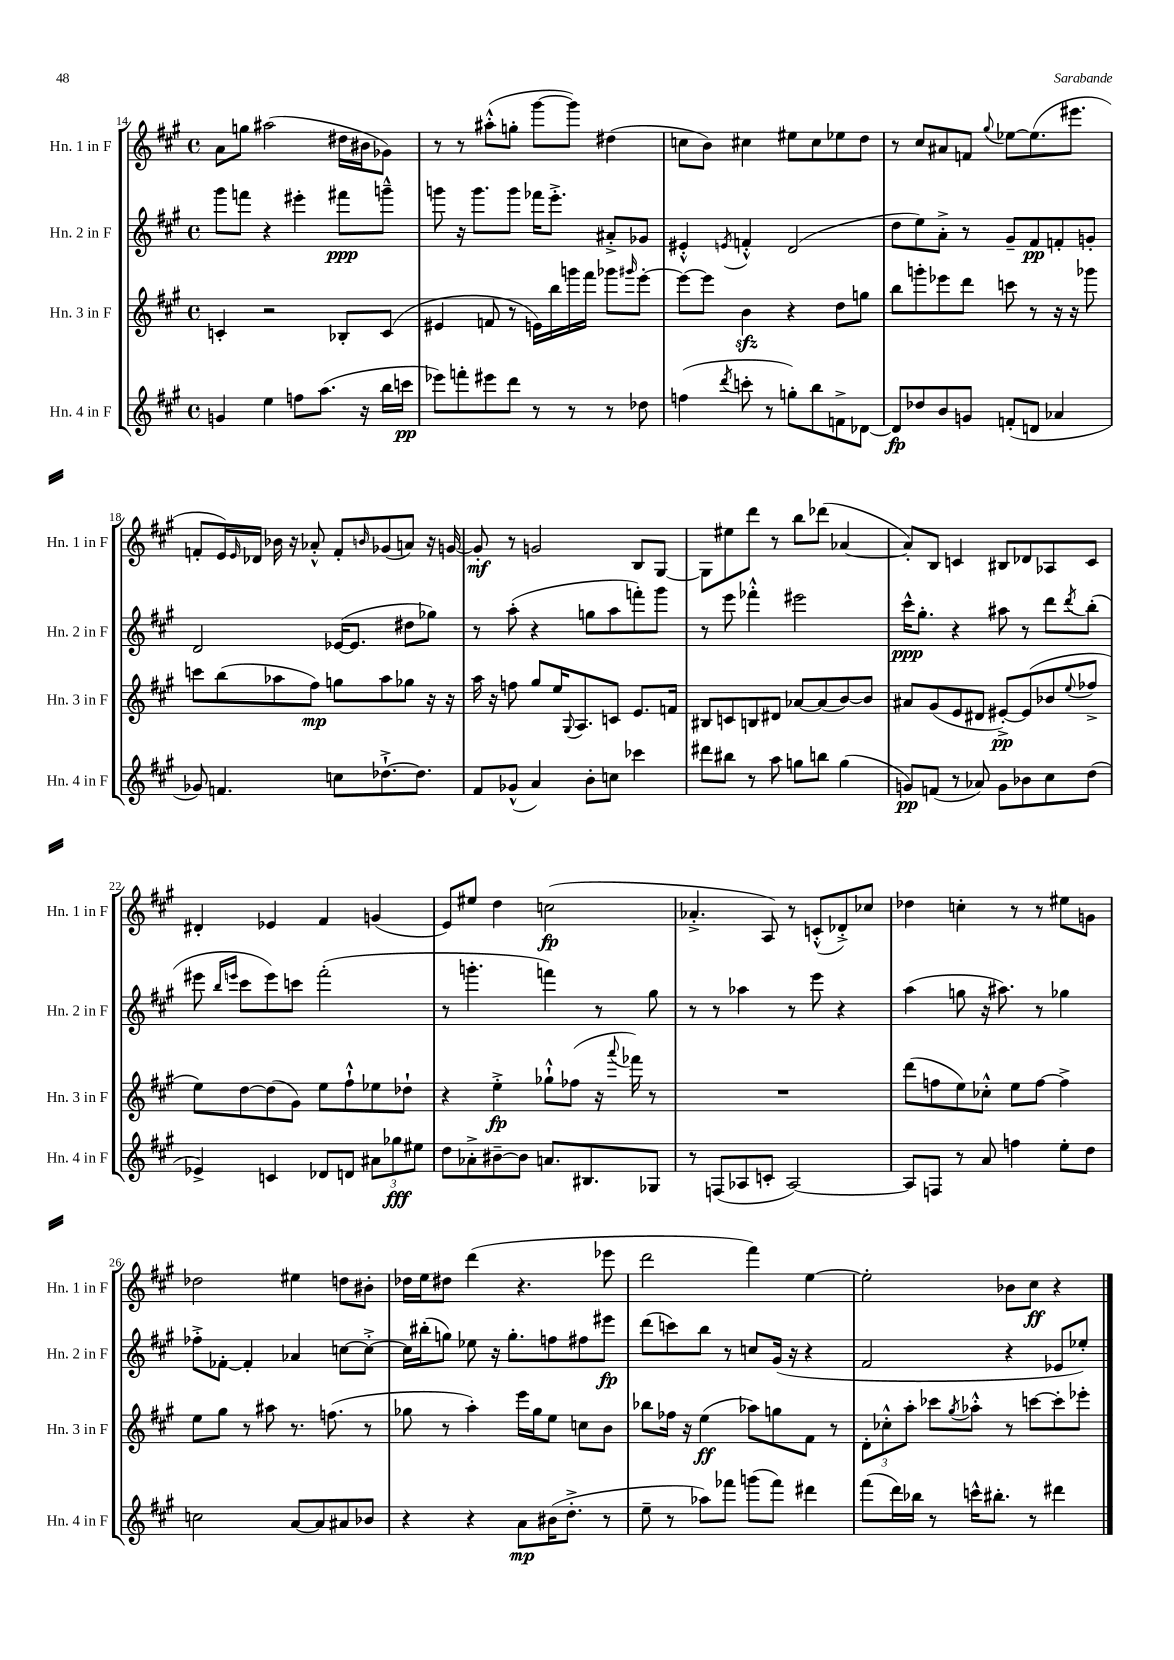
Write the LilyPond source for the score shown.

<<
\new StaffGroup <<
\new Staff = "s0" \with { instrumentName = "Hn. 1 in F" shortInstrumentName = "Hn. 1 in F" } {
    \clef treble \key a \major \defaultTimeSignature \time 4/4
    a'8 g''8 ais''2( dis''16 bis'16 ges'8) |
    r8 r8 ais''8-.-^( g''8-. gis'''8~ gis'''8) dis''4( |
    c''8 b'8) cis''4 eis''8 cis''8 ees''8 d''8 |
    r8 cis''8 ais'8 f'8 \appoggiatura { gis''8 } ees''8~ ees''8.( eis'''8. |
    f'8-. e'16) \grace { e'16 } des'16 bes'16 r16 aes'8-.-^ f'8-. \grace { b'16 } ges'8( a'8) r16 g'16~ |
    g'8-.\mf r8 g'2 b8 gis8~ |
    gis8 eis''8 d'''8 r8 b''8 des'''8( aes'4~ |
    aes'8-.) b8 c'4 bis8 des'8 aes8 c'8 |
    dis'4-. ees'4 fis'4 g'4( |
    e'8) eis''8 d''4 c''2\fp( |
    aes'4.-.-> a8) r8 c'8-.-^( des'8-.->) ces''8 |
    des''4 c''4-. r8 r8 eis''8 g'8 |
    des''2 eis''4 d''8 bis'8-. |
    des''16 e''16 dis''8 d'''4( r4. ees'''8 |
    d'''2 fis'''4) e''4~ |
    e''2-. bes'8 cis''8\ff r4 \bar "|." |
}
\new Staff = "s1" \with { instrumentName = "Hn. 2 in F" shortInstrumentName = "Hn. 2 in F" } {
    \clef treble \key a \major \defaultTimeSignature \time 4/4
    gis'''8 f'''8 r4 eis'''4-. fis'''8\ppp g'''8---^ |
    g'''8 r16 g'''8. g'''8 fes'''16 e'''8.-.-> ais'8-.-> ges'8 |
    eis'4-.-^ \acciaccatura { e'8 } f'4-.-^ d'2( |
    d''8 e''8) a'8-.-> r8 gis'8-- fis'8\pp f'8-. g'8-. |
    d'2 ees'16~( ees'8. dis''8 ges''8) |
    r8 a''8-.( r4 g''8 a''8 f'''8-.) gis'''8 |
    r8 e'''8 fes'''4-.-^ eis'''2 |
    cis'''16-^\ppp gis''8.-. r4 ais''8 r8 d'''8 \acciaccatura { d'''8 } b''8-.( |
    eis'''8 \grace { b''16 e'''16 } cis'''8 e'''8) c'''8 fis'''2-.( |
    r8 g'''4.-. f'''4) r8 gis''8 |
    r8 r8 aes''4 r8 e'''8 r4 |
    a''4( g''8 r16 ais''8.) r8 ges''4 |
    fes''8-.-> fes'8~-. fes'4-. aes'4 c''8~ c''8~-.-> |
    c''16 bis''16-.( g''8) ees''8 r16 g''8.-. f''8 fis''8 eis'''8\fp |
    d'''8( c'''8) b''8 r8 c''8 gis'16( r16 r4 |
    fis'2 r4 ees'8 ees''8-.) \bar "|." |
}
\new Staff = "s2" \with { instrumentName = "Hn. 3 in F" shortInstrumentName = "Hn. 3 in F" } {
    \clef treble \key a \major \defaultTimeSignature \time 4/4
    c'4-. r2 bes8-. c'8( |
    eis'4 f'8 r8 e'16) b''16 g'''16 fis'''16 ges'''8 \grace { gis'''16 } e'''8~-. |
    e'''8~ e'''8 b'4\sfz r4 d''8 g''8 |
    b''8 g'''8-. ees'''8 d'''8 c'''8 r8 r16 r16 ges'''8 |
    c'''8 b''8( aes''8 fis''8\mp) g''8 aes''8 ges''8 r16 r16 |
    a''16 r16 f''8 gis''8 e''16 \appoggiatura { gis8 } a8. c'8 e'8. f'16 |
    bis8 c'8 b8 dis'8 aes'8~ aes'8( b'8~) b'8 |
    ais'8 gis'8( e'8 dis'8 eis'8~-.->\pp) eis'8( bes'8 \appoggiatura { e''8 } fes''8-> |
    e''8) d''8~ d''8( gis'8) e''8 fis''8-!-^ ees''8 des''8-! |
    r4 e''4-.->\fp ges''8-!-^ fes''8( r16 \appoggiatura { a'''8 } fes'''16) r8 |
    R1 |
    d'''8( f''8 e''8) ces''8-.-^ e''8 f''8~ f''4-> |
    e''8 gis''8 r8 ais''8 r8. f''8.( r8 |
    ges''8 r8 a''4-.) e'''16 ges''16 e''8 c''8 b'8 |
    bes''8 fes''16 r16 e''4\ff( aes''8) g''8 fis'8 r8 |
    \tuplet 3/2 { d'8-. ces''8-.-^ a''8-. } ces'''8 \acciaccatura { gis''8 } aes''8-.-^ r8 c'''8~ c'''8-. ees'''8-. \bar "|." |
}
\new Staff = "s3" \with { instrumentName = "Hn. 4 in F" shortInstrumentName = "Hn. 4 in F" } {
    \clef treble \key a \major \defaultTimeSignature \time 4/4
    g'4 e''4 f''8 a''8.( r16 b''16 c'''16\pp |
    ees'''8) f'''8-. eis'''8 d'''8 r8 r8 r8 des''8 |
    f''4( \acciaccatura { d'''8 } c'''8-. r8 g''8-.) b''8 f'8-> des'8~ |
    des'8\fp des''8 b'8 g'8 f'8-.( d'8 aes'4 |
    ges'8) f'4. c''8 des''8.~-!-> des''8. |
    fis'8 ges'8-^( a'4) b'8-. c''8 ces'''4 |
    dis'''8 bis''8 r8 a''8 g''8 b''8 g''4( |
    g'8\pp) f'8( r8 aes'8) g'8 bes'8 cis''8 d''8( |
    ees'4->) c'4 des'8 d'8 \tuplet 3/2 { ais'8 ges''8\fff eis''8 } |
    d''8 aes'8-.-> bis'8~-- bis'8 a'8. bis8. ges8 |
    r8 f8( aes8 c'8-. aes2~) |
    aes8 f8 r8 a'8 f''4 e''8-. d''8 |
    c''2 a'8~ a'8 ais'8 bes'8 |
    r4 r4 a'8\mp bis'16( d''8.-.-> r8 |
    e''8-- r8 aes''8) fes'''8 g'''8( fes'''8) dis'''4 |
    fis'''8( d'''16) bes''16 r8 c'''16-^ bis''8.-. r8 dis'''4 \bar "|." |
}
>>
>>
\layout { \context { \Score currentBarNumber = #14 } }
